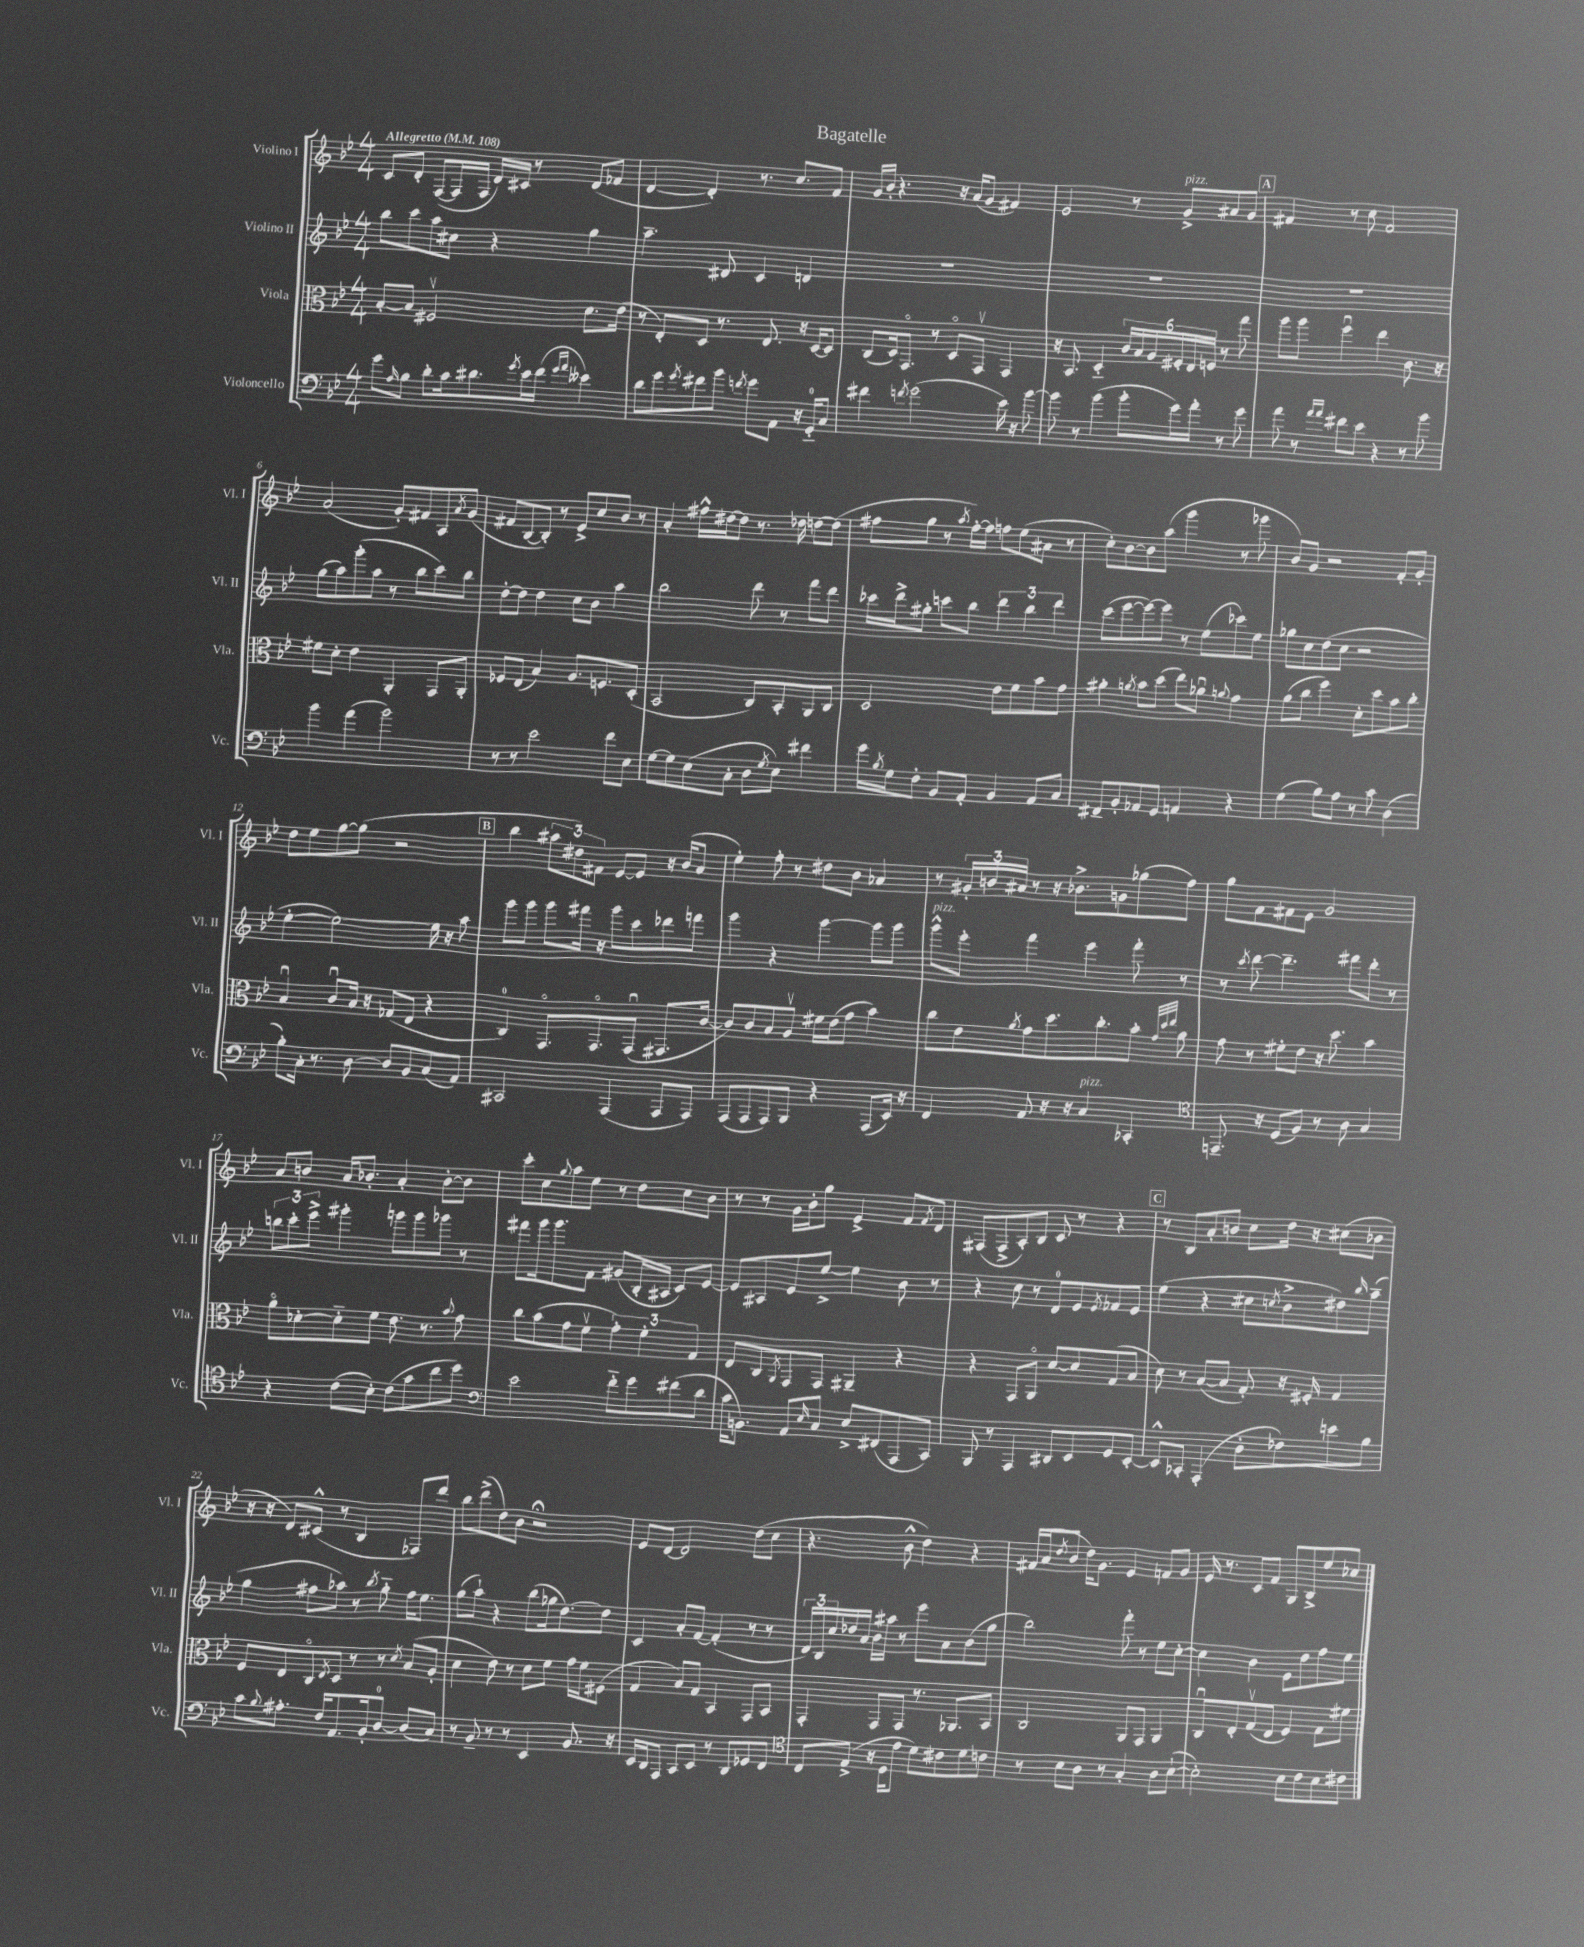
\header { title = "Bagatelle" }
<<
\new StaffGroup <<
\new Staff = "s0" \with { instrumentName = "Violino I" shortInstrumentName = "Vl. I" } {
    \clef treble \key bes \major \numericTimeSignature \time 4/4 \tempo "Allegretto" 4 = 108
    c'8 d'8-. f8~( f16 f16 d'16) cis'16 r8 d'8( fes'8 |
    d'4~ d'4-.) r8. c''8. f'8 |
    g'16 bes'16-. r4. r16 a'16( g'8 fis'4) |
    ees'2 r8 g'8->^\markup { \italic "pizz." } ais'8 g'8 |
    \mark \markup { \box "A" } fis'4 r8 c''8 fis'2 |
    a'2( g'8-.) fis'8 a8 \acciaccatura { a'8 } g'8( |
    fis'8 bes8~ bes8-.) r8 ees'8-> c''8 bes'8 r8 |
    a'4-. fis''16-^ dis''16~ dis''8 r8. des''16 d''8~ d''8( |
    fis''8 g''8 r8 \acciaccatura { a''8 } fis''16~-.) fis''16 f''8 ees''8( ais'8 r8 |
    c''8-.) bes'8~ bes'8 a''8( g'''4 r8 ges'''8 |
    bes'8) g'8 r2 f'8-. g'8-. |
    d''8 ees''8 g''8~ g''8( r2 |
    \mark \markup { \box "B" } bes''4 \tuplet 3/2 { ais''8 dis''8) fis'8 } ees'8~ ees'8 r16 bes'16( a'8 |
    ees''4-.) f''8-. r8 dis''8 bes'8 aes'4 |
    r8 \tuplet 3/2 { gis'16-. b'16 ais'16 } r8 r16 bes'8.-> g'8 ges''8( f''8) |
    g''8 f'8 fis'8 ees'8 g'2 |
    a'8 b'8 a'16 bes'8.-. a'4-. bes'8~-. bes'8 |
    c'''8-. c''8 \appoggiatura { g''8 } a''8 ees''8 r8 d''8 c''8 bes'8 |
    r8 r8 g'16 bes'16-. g''8 ees'4-> f'8 \acciaccatura { f'8 } d'8 |
    fis8( fis8-> a8-.) bes8 c'8 r8 r4 |
    \mark \markup { \box "C" } r8 bes8 a'8-. b'8 c''8 d''16 r16 cis''8( bes'8 |
    r16 r16 d'8) cis'8-^( r8 bes4 fes8) d'''8 |
    bes''8 d'''8->( d''8) bes'8 r2\fermata |
    ees'8 d'8~ d'2 d''8( c''8 |
    r4. bes'8-^ d''4) r4 |
    fis'16( a'16 \acciaccatura { d''8 } bes'8 d''16) g'8. ees'4 f'8 g'8 |
    ees'16 r8. c'8 f'8 g8 bes8-> ees''8 ces''8 \bar "|." |
}
\new Staff = "s1" \with { instrumentName = "Violino II" shortInstrumentName = "Vl. II" } {
    \clef treble \key bes \major \numericTimeSignature \time 4/4
    bes''8 c'''8 a''8 cis''8 r4 g''4 |
    a''4.-- dis'8 c'4 d'4 |
    R1 |
    R1 |
    \mark \markup { \box "A" } R1 |
    g''8( a''8) g'''8-.( a''8 r8 bes''8 c'''8) bes''8 |
    d''8~-. d''8 d''4 c''8 bes'8 a''4 |
    bes''2 d'''8 r8 f'''8 d'''8 |
    ces'''16 d'''16-> gis''8-. c'''8 bes''8 \tuplet 3/2 { d'''4 bes''4 d'''4 } |
    c'''8( ees'''8~ ees'''8~) ees'''8 r8 ees''8( ces'''8) ees''8 |
    ges''8 c''8 d''8( c''8 r2 |
    ees''4~-. ees''2~) ees''16 r16 a''8 |
    \mark \markup { \box "B" } g'''8 g'''8 g'''8 fis'''16 r16 g'''8 c'''8 des'''8 f'''8 |
    g'''4 r4 g'''4~ g'''8 g'''8 |
    g'''8-^^\markup { \italic "pizz." } ees'''8-. f'''4 ees'''4 f'''8-. r8 |
    r8 \acciaccatura { c'''8 } d'''8~ d'''4.-- fis'''8 d'''8-. r8 |
    \tuplet 3/2 { b''8 c'''8-. ees'''8-> } gis'''4-. g'''8 g'''8 ges'''8 r8 |
    fis'''8 g'''16 g'''8. f'8 gis'8( bes16-. ais16 c'8) ees'8~ |
    ees'8 ais8 ees'8 ees''8~-> ees''4 bes'8 r8 |
    r4 c''8 r8 d'8-0 ees'8 \acciaccatura { ees'8 } fes'8 ees'8 |
    \mark \markup { \box "C" } ees''4( r4 cis''8 \acciaccatura { c''8 } bes'8-> dis''8) \grace { bes''16 } a''8--( |
    g''4 fis''8 aes''8) r8 \acciaccatura { bes''8 } g''8-_ fis''16 ees''8. |
    g''8( a''8-!) r4 bes''8( ges''16 d''8.~) d''8 |
    c'4 a'8-. f'8~ f'4-.( r8 r8 |
    \tuplet 3/2 { d'16) bes16 c''16 } des''16 a'16 bes'16 ais''16 r8 ees'''8 a'8 bes'8( g''8 |
    bes''2) f'''8-. r8 ees''8 c''8~-. |
    c''4 bes'4 ees'8 d''8 f''8 ees''8 \bar "|." |
}
\new Staff = "s2" \with { instrumentName = "Viola" shortInstrumentName = "Vla." } {
    \clef alto \key bes \major \numericTimeSignature \time 4/4
    bes8~-. bes8 fis2\upbow d'8. ees'16( |
    r8 ees8-.) d8 r8. ees8. r16 d16~ d8 |
    c8( d16) g,8.\flageolet r8 d8\flageolet g,8\upbow g,4 |
    r16 bes,8. d4-_ \tuplet 6/4 { c'16 bes16 a16 fis16-. ees16 f16 } r8 g''8 |
    \mark \markup { \box "A" } a''8 a''8 f''4\downbow ees''4 c'8. r16 |
    fis'8 d'8-. ees'4 a,4-. g,8 a,8-. |
    fes8 ees8( bes4) a8. f8. d8-.( |
    bes,2 c8) bes,8-. a,8 c8 |
    d2 ees'8 f'8 bes'8 g'8 |
    ais'4-. \acciaccatura { a'8 } bes'8 d''8( ees''8) aes'8\downbow \appoggiatura { a'8 } g'4 |
    a'8( c''8 f''4) d'8-. d''8 bes'8 c''8-. |
    bes4\downbow c'8\downbow bes16 r16 ges8( ees8 r4 |
    \mark \markup { \box "B" } c4-0) g,8.\flageolet g,8.\flageolet g,8\downbow( gis,8. c'16~ |
    c'8) c'8 bes8 a8\upbow fis'16 ees'16( g'8 bes'4) |
    c''8 ees'8 \acciaccatura { a'8 } g'8 d''8. c''8.-. bes'8-. \grace { g'32 d''32 ees''32 } a'8 |
    g'8 r8 fis'8-. ees'8 r16 d''8. bes'4 |
    a'8\flageolet des'8~-. des'8-_ f'8 ees'8. r8. \appoggiatura { bes'8 } g'8 |
    c''8 bes'8( g'8 f'8\upbow \tuplet 3/2 { g'4-.) f'4-. g4 } |
    ees8 c8 \acciaccatura { a,8 } g,8 g,8 ais,4-- r4 |
    r4 g,8 a,8\flageolet d'8~ d'8 g8( bes8 |
    \mark \markup { \box "C" } d'8) r8 bes8~( bes8 g8-.) r16 fis16-. g4 |
    f8 ees8 c8\flageolet \acciaccatura { ees8 } d8 r8 r8 \acciaccatura { d'8 } bes8( a8-. |
    d'4 ees'8) r8 d'8 f'8 g'16 f'16 fis8( |
    g4 bes8) g8 bes,4 g,8 bes,8 |
    g,4-. g,8 g,8 r8. aes,8. bes,8 |
    c2 a,8 g,8 a,4 |
    c8\downbow ees8-. g8\upbow( ees8 f4) g8 fis'8 \bar "|." |
}
\new Staff = "s3" \with { instrumentName = "Violoncello" shortInstrumentName = "Vc." } {
    \clef bass \key bes \major \numericTimeSignature \time 4/4
    g'8 \grace { a16 } bes8 d'8-. c'16 dis'8. \acciaccatura { g'8 } ees'16 f'16( \grace { g'16 a'16 } eeses'4) |
    d'8 g'8 \acciaccatura { g'8 } fis'8 bes'8 \acciaccatura { f'8 } g'8 a,8 r16 g,16-0-_ c8 |
    fis'4 \acciaccatura { f'8 } g'2( ees'16) r16 bes'8~ |
    bes'8 r8 bes'4( bes'8-. g'16) a'16-. r8 g'8 |
    \mark \markup { \box "A" } a'8 r8 \grace { a'16 a'16 } fis'8 ees'8 r4 r8 bes'8 |
    bes'4 a'4( bes'2) |
    r8 r8 ees'2 f'8 ees8 |
    g8~ g8 ees8( c8-. d8 \acciaccatura { g8 } ees8) fis'4 |
    g'16 \acciaccatura { bes8 } g16 f8-. bes,8 a,8-. bes,4 a,8 c8 |
    fis,8-- bes,8-. aes,8 g,8 a,4 r4 |
    g4( bes8) a8 r8 c'8 d4( |
    bes8-.) c16-. r8. d8~ d8 bes,8 c8( a,8) |
    \mark \markup { \box "B" } cis,2 a,,4( a,,8 a,,8) |
    a,,8( a,,8 a,,8) bes,,8 r4 a,,8( ees,16) r16 |
    f,4 a,8 r16 r16 c4^\markup { \italic "pizz." } ces,4-. |
    \clef tenor e,8.-- r16 d8( f8) r8 a8 g4 |
    r4 c'8( bes8-.) c'8( g'8 c''8 d''8) |
    \clef bass ees'2 f'8-_ g'8 fis'8( d'8 |
    c'16 b,8.) a,8 \grace { ees16 } c8 ees8-> fis,8( a,,8 c,8) |
    bes,,8 r8 a,,4 dis,8 ees,8 g,8 ees,8~-. |
    \mark \markup { \box "C" } ees,8-^ ces,8-. a,,4-.( d8-. fes8) e'8 bes8 |
    c'8 \appoggiatura { bes8 } ais8.-. f16 a,8. bes,16-. d8-0~ d8( c8) |
    r8 bes,8-- r8 r8 ees,4 bes,8. r16 |
    ees,16 d,16 a,,8 c,8 ees,8 r8 d,8 ges,8 f,8 |
    \clef tenor c8 ees8->( r16 d16 ees'8 d'8) cis'8 d'8 c'8 |
    r8 bes8 a8 r8 g4-. a8 bes8~-!( |
    bes2-.) bes8 c'8 bes8 cis'8 \bar "|." |
}
>>
>>
